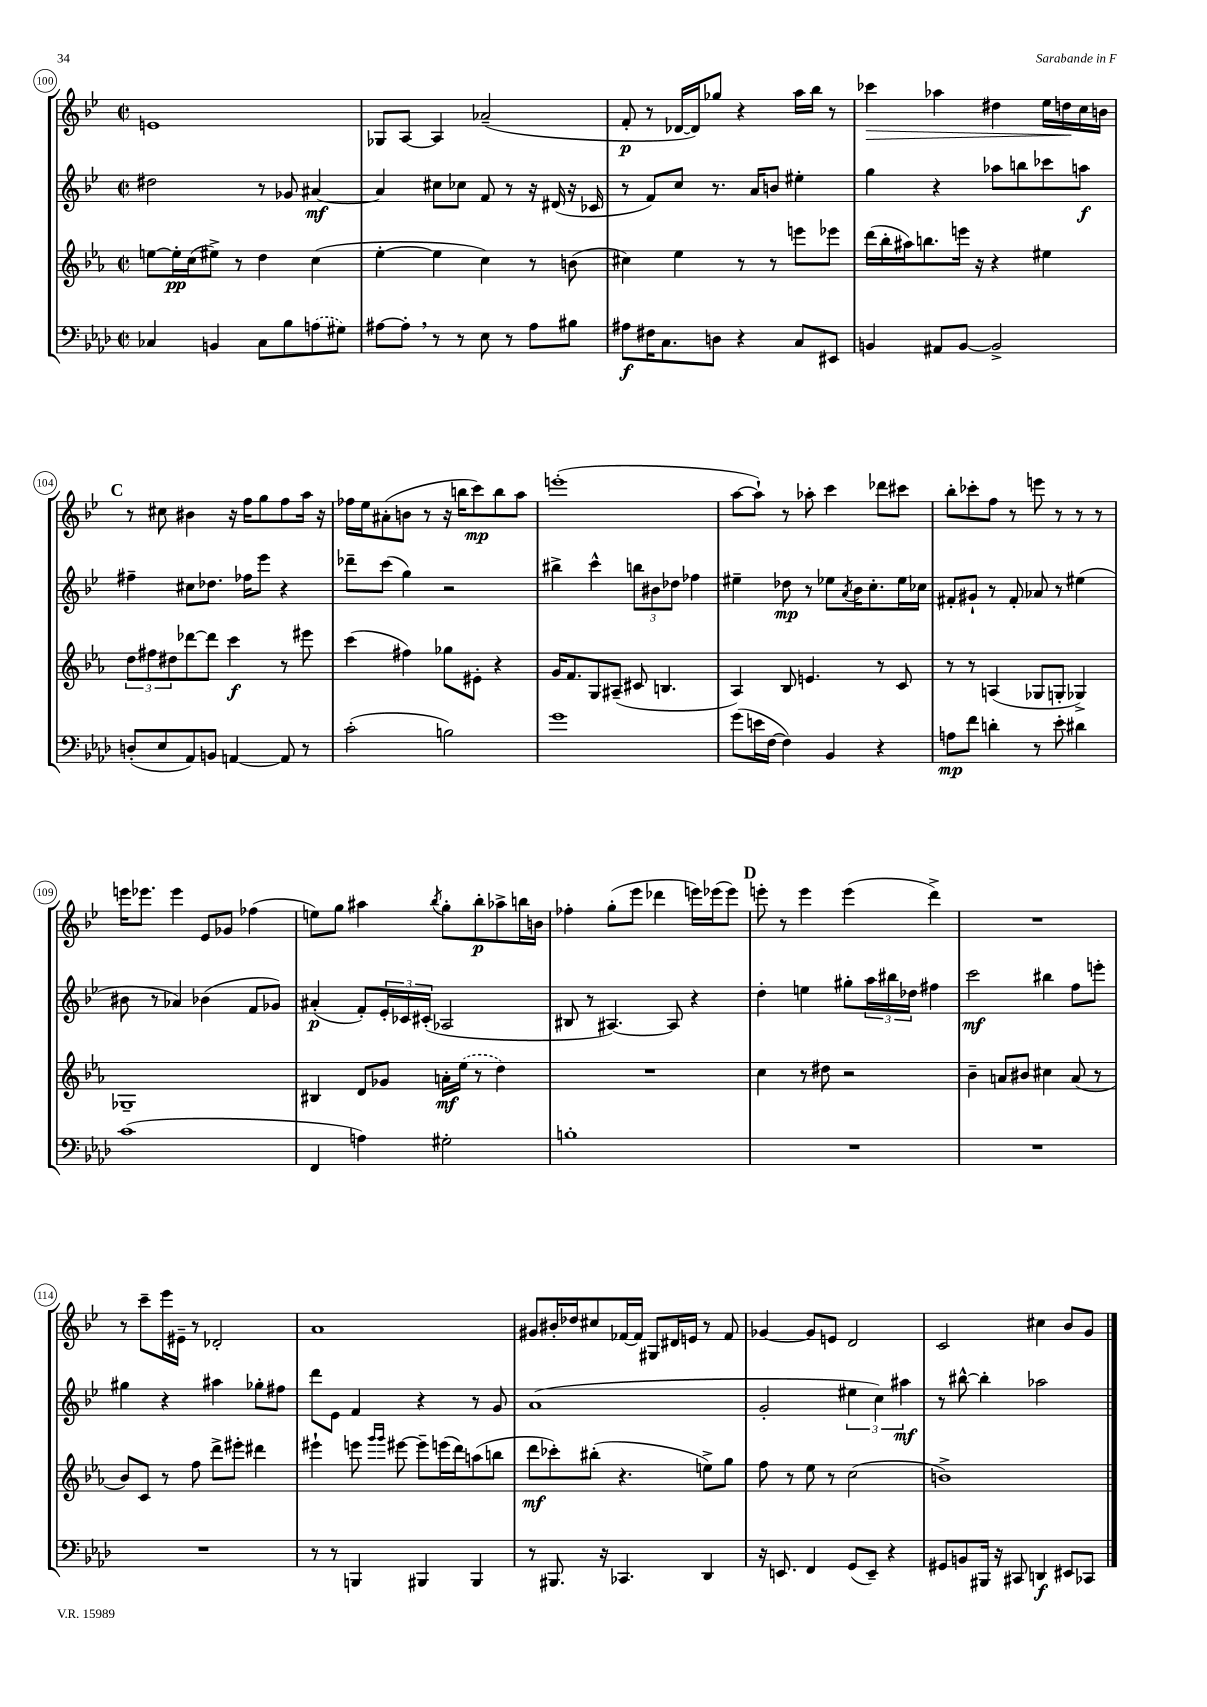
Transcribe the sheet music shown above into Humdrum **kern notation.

**kern	**kern	**kern	**kern
*staff4	*staff3	*staff2	*staff1
*clefF4	*clefG2	*clefG2	*clefG2
*k[b-e-a-d-]	*k[b-e-a-]	*k[b-e-]	*k[b-e-]
*M2/2	*M2/2	*M2/2	*M2/2
*met(c|)	*met(c|)	*met(c|)	*met(c|)
4C-	[8ee	2dd#	1e
.	16ee']	.	.
.	(16cc	.	.
4BB	8ee#^)	.	.
.	8r	.	.
8C-	4dd	8r	.
8B-	.	8g-	.
(8A	(4cc	[4a#	.
8G#)	.	.	.
=	=	=	=
[8A#	[4ee-'	4a#]	8G-
8A#']	.	.	[8A
8r	4ee-]	8cc#	4A]
8r	.	8cc-	.
8E-	4cc)	8f	(2a-~
8r	.	8r	.
8A#	8r	16r	.
.	.	(16d#	.
8B#	(8b	16r	.
.	.	16c-	.
=	=	=	=
8A#	4cc#)	8r	8f'
16F#	.	8f)	8r
8.C	.	.	.
.	4ee-	8cc	[16d-
.	.	.	16d-])
8D	.	8.r	8gg-
4r	8r	.	4r
.	.	16a	.
.	8r	8b	.
8C	8eee	4ee#'	16aa
.	.	.	16bb-
8EE#	8eee-	.	8r
=	=	=	=
4BB	(16ddd	4gg	4ccc-
.	16bb-'	.	.
.	16aa#)	.	.
.	8.bb	.	.
8AA#	.	4r	4aa-
[8BB	16eee	.	.
.	16r	.	.
2BB^]	4r	8aa-	4dd#
.	.	8bb	.
.	4ee#	8ccc-	16ee-
.	.	.	16dd
.	.	8aa	16cc
.	.	.	16b
=	=	=	=
(8D'	12dd	4ff#~	8r
.	12ff#	.	.
8E-	.	.	8cc#
.	12dd#	.	.
8AA-)	[8ddd-	8cc#	4b#
8BB	8ddd-]	8.dd-	.
[4AA	4ccc	.	16r
.	.	16ff-	16ff
.	.	8eee-	8gg
8AA]	8r	4r	8ff
8r	8eee#	.	16aa
.	.	.	16r
=	=	=	=
(2c'	(4ccc	8ddd-~	16ff-
.	.	.	16ee-
.	.	(8ccc	(8a#'
.	4ff#)	4gg)	8b
.	.	.	8r
2B)	8gg-	2r	16r
.	.	.	16bb
.	8e#'	.	8ccc)
.	4r	.	8bb
.	.	.	8aa
=	=	=	=
1g	16g	4bb#^	(1eee'
.	8.f	.	.
.	8G	4ccc^^	.
.	(8A#~	.	.
.	8c#	12bb	.
.	.	12b#	.
.	4.B	.	.
.	.	12dd-	.
.	.	4ff-	.
=	=	=	=
(8g	4A-)	4ee#~	[8aa
16e	.	.	8aa`])
[16F	.	.	.
4F])	8B-	8dd-	8r
.	4.e	8r	8aa-'
4BB-	.	8ee-	4ccc
.	.	8qa	.
.	.	16b-	.
.	.	8.cc'	.
4r	8r	.	8ddd-
.	8c	16ee-	8ccc#
.	.	16cc-	.
=	=	=	=
8A	8r	8f#'	8bb-'
8f	8r	8g#`	8ccc-'
4d'	(4A	8r	8ff
.	.	8f#'	8r
8r	8G-	8a-	8eee
8e-'	8G'	8r	8r
4d#	4G-^)	(4ee#	8r
.	.	.	8r
=	=	=	=
(1c	1G-~	8b#	16eee
.	.	.	8.eee-
.	.	8r	.
.	.	4a-)	4eee-
.	.	(4b-	8e-
.	.	.	8g-
.	.	8f	(4ff-
.	.	8g-)	.
=	=	=	=
4FF	4B#	(4a#'	8ee)
.	.	.	8gg
4A)	8d	8f')	4aa#
.	8g-	24e-'	.
.	.	24c-	.
.	.	(24c#'	.
.	.	.	8qbb-
2G#'	16a'	2A-	8gg'
.	(16ee-	.	.
.	8r	.	8bb-'
.	4dd)	.	8aa-^
.	.	.	16bb
.	.	.	16b
=	=	=	=
1B'	1r	8B#	4ff-'
.	.	8r	.
.	.	[4.A#)	(8gg'
.	.	.	8eee-
.	.	.	4ddd-
.	.	8A#]	.
.	.	4r	16eee)
.	.	.	(16eee-
.	.	.	8eee-)
=	=	=	=
1r	4cc	4dd'	8eee'
.	.	.	8r
.	8r	4ee	4eee
.	8dd#	.	.
.	2r	8gg#'	(4eee
.	.	24aa	.
.	.	24bb#	.
.	.	24dd-	.
.	.	4ff#	4ddd^)
=	=	=	=
1r	4b-~	2ccc	1r
.	8a	.	.
.	8b#	.	.
.	4cc#	4bb#	.
.	(8a	8ff	.
.	8r	8eee'	.
=	=	=	=
1r	8b-)	4gg#	8r
.	8c	.	8ccc~
.	8r	4r	16eee-
.	.	.	16e#~
.	8ff	.	8r
.	8ddd^	4aa#	2d-'
.	8eee#'	.	.
.	4ddd#	8gg-'	.
.	.	8ff#	.
=	=	=	=
8r	4eee#`	8ddd	1a
8r	.	8e-	.
4BBB	8eee	4f	.
.	16qqggg	.	.
.	16qqggg	.	.
.	[8eee#	.	.
4BBB#	8eee#~]	4r	.
.	(16eee	.	.
.	16ddd)	.	.
4BBB#	(8aa	8r	.
.	8bb	8g	.
=	=	=	=
8r	8ddd	(1a	8g#
8.BBB#	8ccc-')	.	16b#'
.	.	.	16dd-
.	(8bb#'	.	8cc#
16r	.	.	.
4.CC-	4.r	.	[16f-
.	.	.	16f-]
.	.	.	8G#
.	.	.	16d#
.	.	.	16e
4DD-	8ee^)	.	8r
.	8gg	.	8f-
=	=	=	=
16r	8ff	2g'	[4g-
8.EE	.	.	.
.	8r	.	.
4FF	8ee-	.	8g-]
.	8r	.	8e
(8GG	(2cc	6ee#	2d
8EE~)	.	.	.
.	.	6cc)	.
4r	.	.	.
.	.	6aa#	.
=	=	=	=
8GG#	1b^)	8r	2c
8BB	.	[8bb#^^	.
16BBB#	.	4bb#']	.
16r	.	.	.
8CC#	.	.	.
4DD	.	2aa-	4cc#
8EE#	.	.	8b-
8CC-	.	.	8g
==	==	==	==
*-	*-	*-	*-
